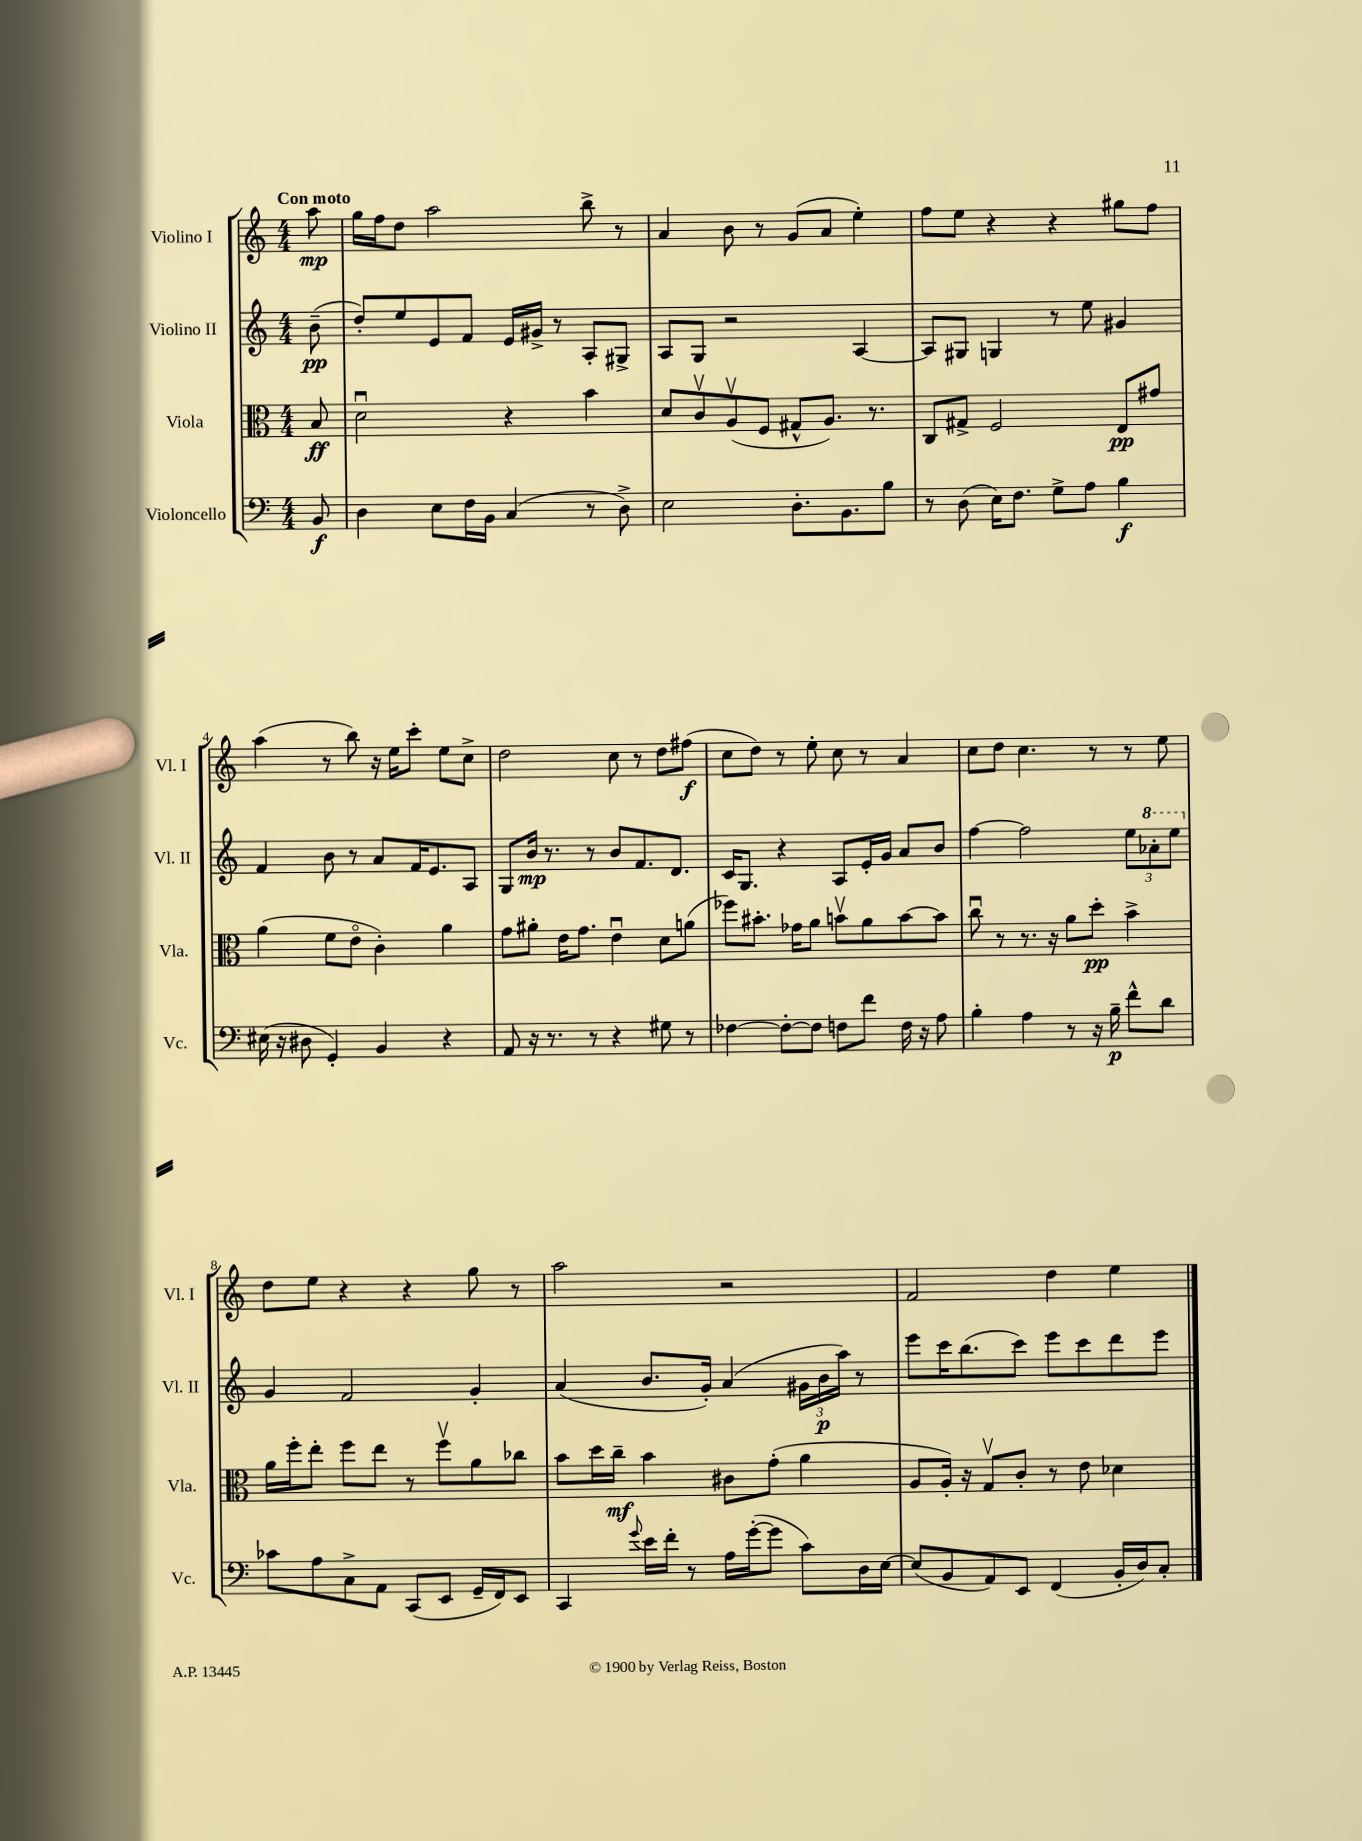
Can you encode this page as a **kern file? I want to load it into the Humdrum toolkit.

**kern	**kern	**kern	**kern
*staff4	*staff3	*staff2	*staff1
*clefF4	*clefC3	*clefG2	*clefG2
*k[]	*k[]	*k[]	*k[]
*M4/4	*M4/4	*M4/4	*M4/4
8BB	8B	(8b~	8aa
=	=	=	=
4D	2du	8dd')	16gg
.	.	.	16ff
.	.	8ee	8dd
8E	.	8e	2aa
16F	.	8f	.
16BB	.	.	.
(4C	4r	16e	.
.	.	16g#^	.
.	.	8r	.
8r	4b	8A'	8bb^
8D^)	.	8G#^	8r
=	=	=	=
2E	8d	8A	4a
.	8cv	8G	.
.	(8Av	2r	8b
.	8F	.	8r
8.D'	8G#^^	.	(8g
.	8.A)	.	8a
8.BB	.	.	.
.	.	[4A	4ee')
.	8.r	.	.
8B	.	.	.
=	=	=	=
8r	8C	8A]	8ff
(8D	8G#^	8G#	8ee
16E)	2F	4G	4r
8.F	.	.	.
8G^	.	8r	4r
8A	.	8ee	.
4B	8E	4g#	8gg#
.	8g#	.	8ff
=	=	=	=
(16E#	(4a	4f	(4aa
16r	.	.	.
8D#	.	.	.
4GG')	8f	8b	8r
.	8eo	8r	8bb)
4BB	4c')	8a	16r
.	.	.	16ee
.	.	16f	8ccc'
.	.	8.e	.
4r	4a	.	8ee
.	.	8A	8cc^
=	=	=	=
8AA	8g	8G	2dd
16r	8a#'	16b	.
8.r	.	8.r	.
.	16e	.	.
.	8.g	.	.
8r	.	8r	.
4r	4eu	8b	8cc
.	.	8.f	8r
8G#	8d	.	8dd
.	.	8.d	.
8r	(8a	.	(8ff#
=	=	=	=
[4F-	8ff-)	16c	8cc
.	.	8.G	.
.	8.b#'	.	8dd)
8F-'_	.	4r	8r
.	16g-	.	.
8F-]	8a	.	8ee'
8F	8bv	8A	8cc
8f	8a	16e'	8r
.	.	16g	.
16F	[8b	8a	4a
16r	.	.	.
8A	8b]	8b	.
=	=	=	=
4B'	8ccu	[4ff	8cc
.	8r	.	8dd
4A	8.r	2ff]	4.cc
.	16r	.	.
8r	8a	.	.
16r	8dd'	.	8r
16B~	.	.	.
8f^^	4b^	12ee	8r
.	.	12aa-'	.
8d	.	.	8ee
.	.	12eee	.
=	=	=	=
8c-	16a	4g	8dd
.	16ff'	.	.
8A	8ee'	.	8ee
8C^	8ff	2f	4r
8AA	8ee	.	.
(8CC	8r	.	4r
8EE	8ffv	.	.
16GG~	8a	4g'	8gg
16FF)	.	.	.
8EE	8cc-	.	8r
=	=	=	=
4CC	8b	(4a	2aa
.	16dd	.	.
.	16cc~	.	.
8qqg	.	.	.
16e	4b	8.b	.
16f'	.	.	.
8r	.	.	.
.	.	16g')	.
16A	8c#	(4a	2r
([16g'	.	.	.
8g]	(8g'	.	.
8c)	4a	24g#	.
.	.	24b	.
.	.	24aa)	.
16D	.	8r	.
[16E	.	.	.
=	=	=	=
(8E]	8A	8eee	2f
8BB	16A')	16ccc	.
.	16r	(8.bb	.
8AA)	8Gv	.	.
8EE	8c'	8ccc)	.
(4FF	8r	8eee	4dd
.	8e	8ccc	.
16BB'	4d-	8ddd	4ee
16D)	.	.	.
8C'	.	8eee	.
==	==	==	==
*-	*-	*-	*-
